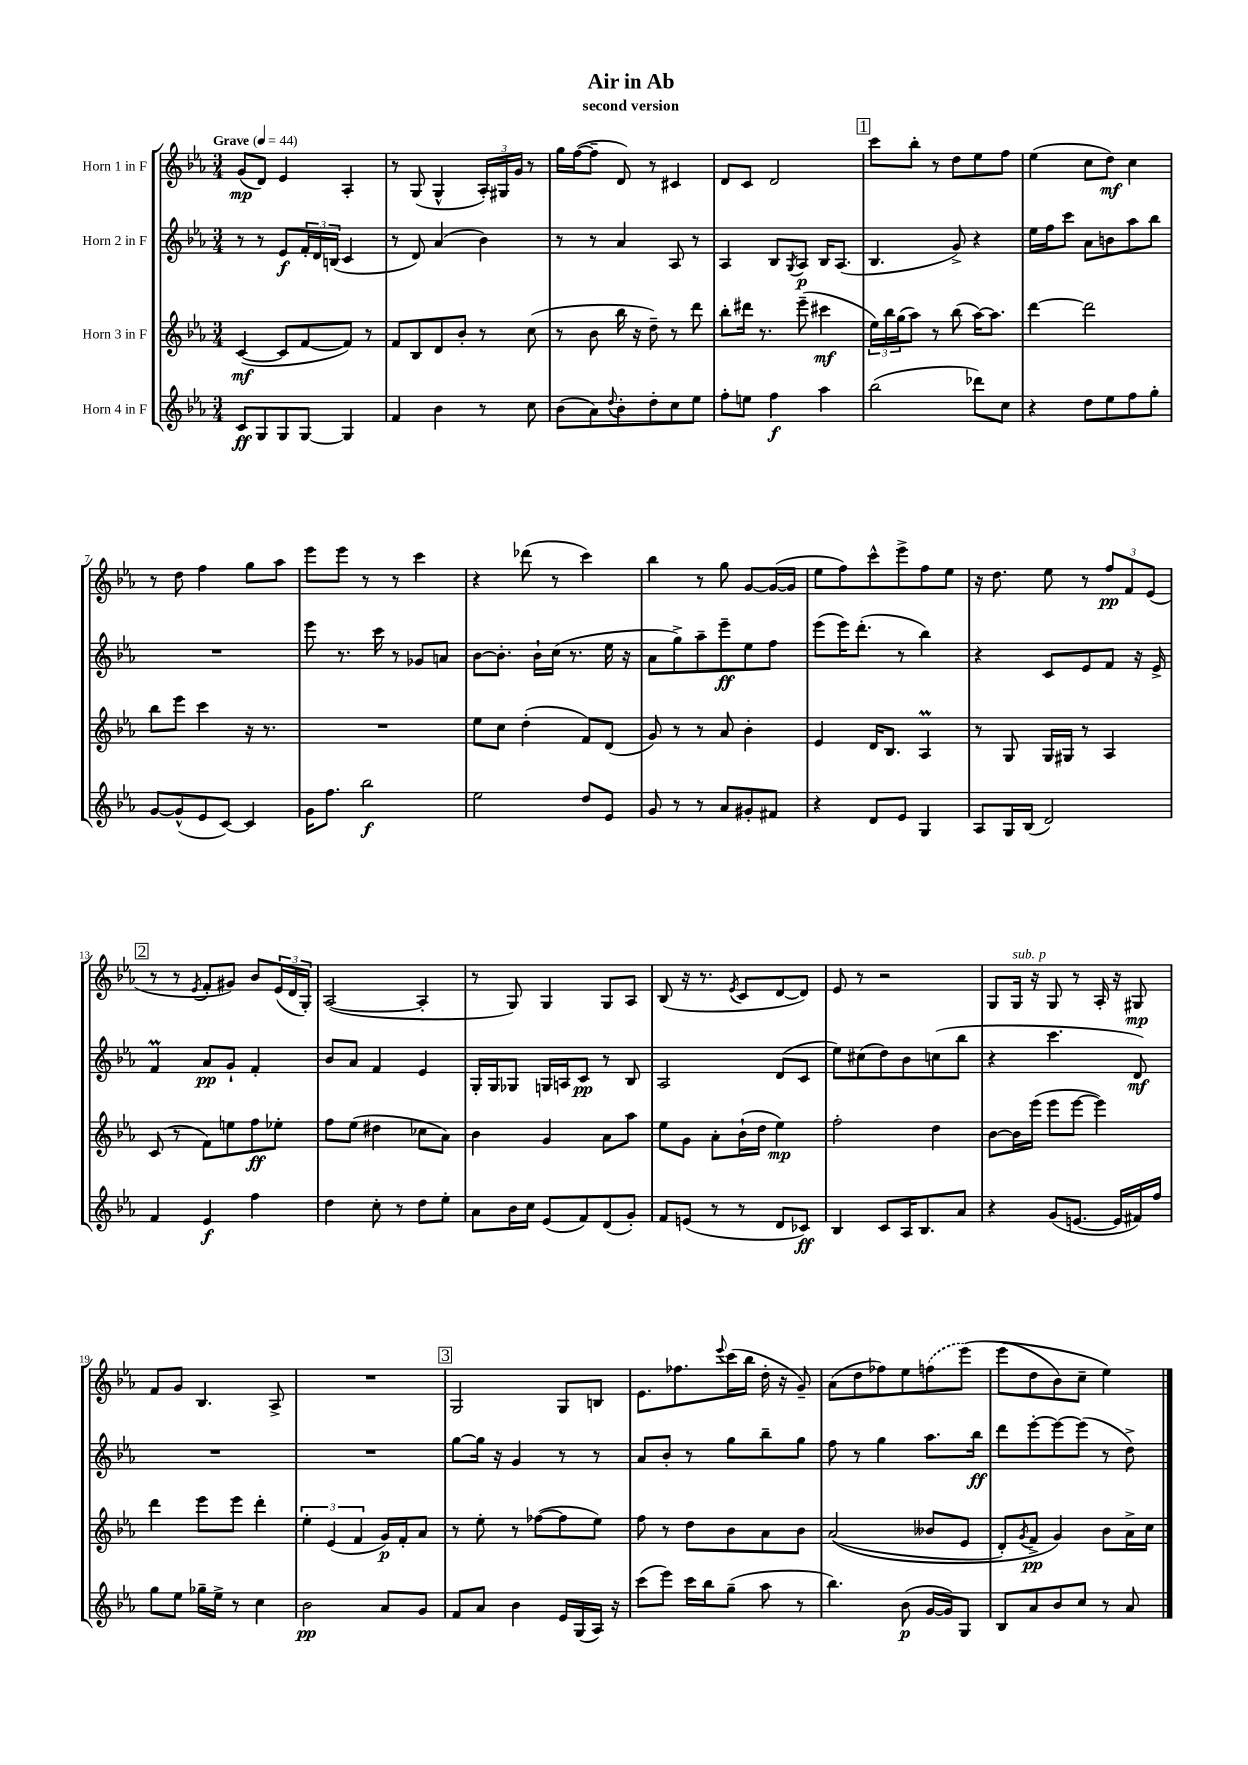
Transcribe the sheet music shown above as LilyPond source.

\header { title = "Air in Ab" subtitle = "second version" }
<<
\new StaffGroup <<
\new Staff = "s0" \with { instrumentName = "Horn 1 in F" } {
    \clef treble \key ees \major \numericTimeSignature \time 3/4 \tempo "Grave" 4 = 44
    g'8\mp( d'8) ees'4 aes4-. |
    r8 g8( g4-^ \tuplet 3/2 { aes16-.) gis16 g'16 } r8 |
    g''16 f''16~( f''8-- d'8) r8 cis'4 |
    d'8 c'8 d'2 |
    \mark \markup { \box "1" } c'''8 bes''8-. r8 d''8 ees''8 f''8 |
    ees''4( c''8 d''8\mf) c''4 |
    r8 d''8 f''4 g''8 aes''8 |
    ees'''8 ees'''8 r8 r8 c'''4 |
    r4 des'''8( r8 c'''4) |
    bes''4 r8 g''8 g'8~ g'16~( g'16 |
    ees''8 f''8) c'''8-^ ees'''8-> f''8 ees''8 |
    r16 d''8. ees''8 r8 \tuplet 3/2 { f''8\pp f'8 ees'8( } |
    \mark \markup { \box "2" } r8 r8 \acciaccatura { ees'8 } f'8-. gis'8) bes'8 \tuplet 3/2 { ees'16( d'16 g16-.) } |
    aes2~( aes4-. |
    r8 g8) g4 g8 aes8 |
    bes8( r16 r8. \acciaccatura { ees'8 } c'8 d'8~ d'8) |
    ees'8 r8 r2 |
    g8 g16^\markup { \italic "sub. p" } r16 g8 r8 aes16-. r16 gis8\mp |
    f'8 g'8 bes4. aes8-> |
    R2. |
    \mark \markup { \box "3" } g2 g8 b8 |
    ees'8. fes''8. \appoggiatura { ees'''8 } c'''16( bes''16 d''16-. r16 g'8--) |
    aes'8( d''8 fes''8) ees''8 \once \slurDashed f''8( ees'''8)\( |
    ees'''8( d''8 bes'8) c''8-- ees''4\) \bar "|." |
}
\new Staff = "s1" \with { instrumentName = "Horn 2 in F" } {
    \clef treble \key ees \major \numericTimeSignature \time 3/4
    r8 r8 ees'8\f \tuplet 3/2 { f'16-. d'16 b16( } c'4 |
    r8 d'8) aes'4( bes'4) |
    r8 r8 aes'4 aes8 r8 |
    aes4 bes8 \acciaccatura { g8 } aes8\p bes16 aes8.( |
    \mark \markup { \box "1" } bes4. g'8->) r4 |
    ees''16 f''16 c'''8 aes'8 b'8 aes''8 bes''8 |
    R2. |
    ees'''8 r8. c'''16 r8 ges'8 a'8 |
    bes'8~ bes'8.-. bes'16-! c''16( r8. ees''16 r16 |
    aes'8 g''8->) aes''8-- ees'''8--\ff ees''8 f''8 |
    ees'''8( ees'''16) d'''8.-.( r8 bes''4) |
    r4 c'8 ees'8 f'8 r16 ees'16-> |
    \mark \markup { \box "2" } f'4\prall aes'8\pp g'8-! f'4-. |
    bes'8 aes'8 f'4 ees'4 |
    g16-. g16 ges8 g16 a16 c'8\pp r8 bes8 |
    aes2 d'8( c'8 |
    ees''8) cis''8( d''8) bes'8 c''8( bes''8 |
    r4 c'''4. d'8\mf) |
    R2. |
    R2. |
    \mark \markup { \box "3" } g''8~ g''16 r16 g'4 r8 r8 |
    aes'8 bes'8-. r8 g''8 bes''8-- g''8 |
    f''8 r8 g''4 aes''8. bes''16\ff |
    d'''8 ees'''8~-. ees'''8~ ees'''8( r8 d''8->) \bar "|." |
}
\new Staff = "s2" \with { instrumentName = "Horn 3 in F" } {
    \clef treble \key ees \major \numericTimeSignature \time 3/4
    c'4~\mf( c'8 f'8~ f'8) r8 |
    f'8 bes8 d'8 bes'8-. r8 c''8( |
    r8 bes'8 bes''16 r16 d''8--) r8 d'''8 |
    bes''8-. dis'''16 r8. ees'''8--( cis'''4\mf |
    \mark \markup { \box "1" } \tuplet 3/2 { ees''16) bes''16 g''16( } aes''8) r8 bes''8( aes''16~) aes''8. |
    d'''4~ d'''2 |
    bes''8 ees'''8 c'''4 r16 r8. |
    R2. |
    ees''8 c''8 d''4-.( f'8) d'8( |
    g'8) r8 r8 aes'8 bes'4-. |
    ees'4 d'16 bes8. aes4\prall |
    r8 g8 g16 gis16 r8 aes4 |
    \mark \markup { \box "2" } c'8( r8 f'8) e''8 f''8\ff ees''8-. |
    f''8 ees''8( dis''4 ces''8 aes'8) |
    bes'4 g'4 aes'8 aes''8 |
    ees''8 g'8 aes'8-. bes'16-!( d''16 ees''4\mp) |
    f''2-. d''4 |
    bes'8~ bes'16 ees'''16( ees'''8 ees'''8~ ees'''4) |
    d'''4 ees'''8 ees'''8 d'''4-. |
    \tuplet 3/2 { ees''4-. ees'4( f'4 } g'16\p) f'16-. aes'8 |
    \mark \markup { \box "3" } r8 ees''8-. r8 fes''8~( fes''8 ees''8) |
    f''8 r8 d''8 bes'8 aes'8 bes'8 |
    aes'2(\( beses'8 ees'8 |
    d'8-.) \acciaccatura { g'8 } f'8->\pp g'4\) bes'8 aes'16-> c''16 \bar "|." |
}
\new Staff = "s3" \with { instrumentName = "Horn 4 in F" } {
    \clef treble \key ees \major \numericTimeSignature \time 3/4
    c'8\ff g8 g8 g8~ g4 |
    f'4 bes'4 r8 c''8 |
    bes'8( aes'8) \appoggiatura { d''8 } bes'8-. d''8-. c''8 ees''8 |
    f''8-. e''8 f''4\f aes''4 |
    \mark \markup { \box "1" } bes''2( des'''8) c''8 |
    r4 d''8 ees''8 f''8 g''8-. |
    g'8~ g'8-^( ees'8 c'8~) c'4 |
    g'16 f''8. bes''2\f |
    ees''2 d''8 ees'8 |
    g'8 r8 r8 aes'8 gis'8-. fis'8 |
    r4 d'8 ees'8 g4 |
    aes8 g16 bes16( d'2) |
    \mark \markup { \box "2" } f'4 ees'4\f f''4 |
    d''4 c''8-. r8 d''8 ees''8-. |
    aes'8 bes'16 c''16 ees'8( f'8) d'8( g'8-.) |
    f'8 e'8( r8 r8 d'8 ces'8\ff) |
    bes4 c'8 aes16 bes8. aes'8 |
    r4 g'8( e'8.~ e'16 fis'16) f''16 |
    g''8 ees''8 ges''16-- ees''16-> r8 c''4 |
    bes'2\pp aes'8 g'8 |
    \mark \markup { \box "3" } f'8 aes'8 bes'4 ees'16 g16( aes16) r16 |
    c'''8( ees'''8) c'''16 bes''16 g''8--( aes''8 r8 |
    bes''4.) bes'8\p( g'16~ g'16) g8 |
    bes8 aes'8 bes'8 c''8 r8 aes'8 \bar "|." |
}
>>
>>
